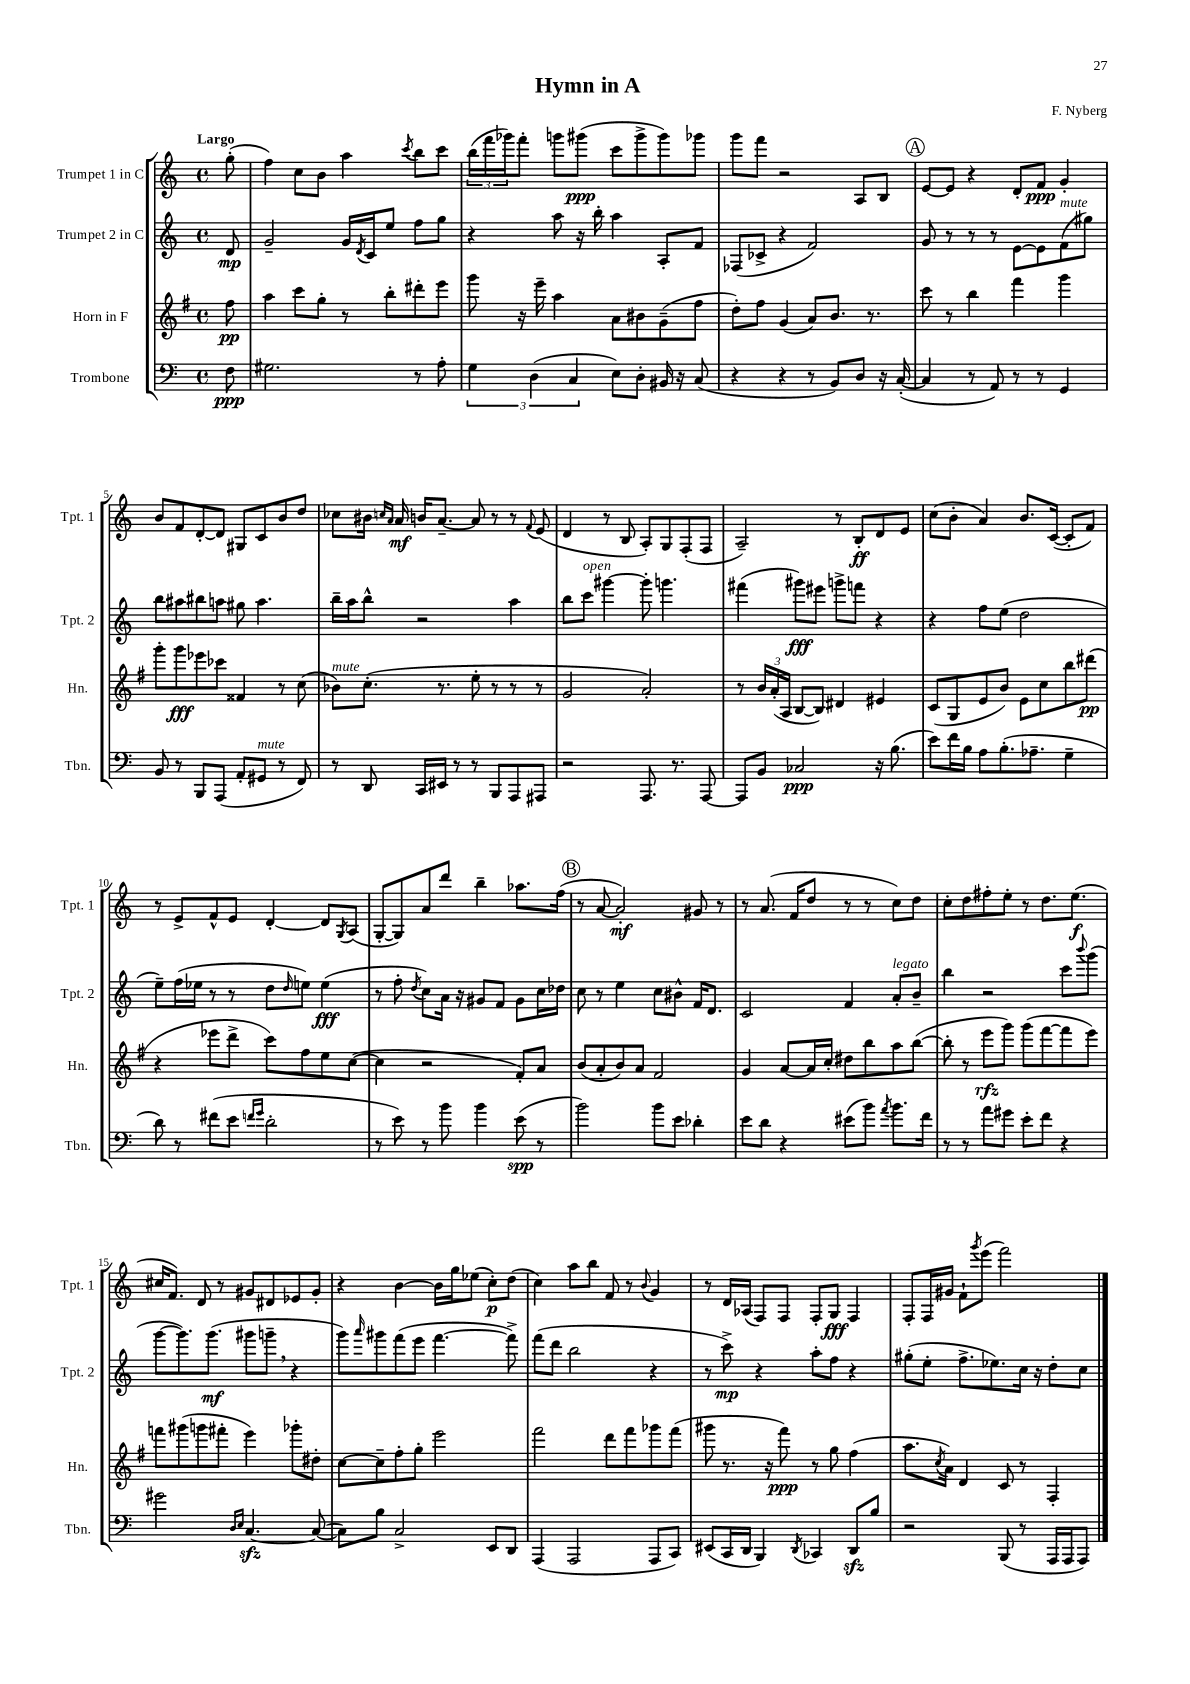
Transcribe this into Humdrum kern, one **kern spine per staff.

**kern	**kern	**kern	**kern
*staff4	*staff3	*staff2	*staff1
*clefF4	*clefG2	*clefG2	*clefG2
*k[]	*k[f#]	*k[]	*k[]
*M4/4	*M4/4	*M4/4	*M4/4
*met(c)	*met(c)	*met(c)	*met(c)
8F\	8ff#\	8d/	(8gg'\
=	=	=	=
2.G#\	4aa\	2g~/	4ff\)
.	8ccc\L	.	8cc\L
.	8gg'\J	.	8b\J
.	8r	16g/LL	4aa\
.	.	8qd/	.
.	.	16c/J	.
.	8bb'\L	8ee/J	.
.	.	.	8qccc/
8r	8ddd#'\	8ff\L	8bb\L
8A'\	8eee\J	8gg\J	8ccc\J
=	=	=	=
6G\	8ggg\	4r	(24bb\LL
.	.	.	24fff\
.	.	.	24ggg-\J)
.	16r	.	8fff'\J
(6D\	.	.	.
.	16eee~\	.	.
.	4aa\	8aa\	8ggg\L
6C/	.	.	.
.	.	16r	(8ggg#\J
.	.	16bb'\	.
8E\L)	8a\L	4aa\	8ccc\L
8D'\J	8b#\	.	8ggg#^\
16BB#/	(8g~\	8A'/L	8ggg#\)
16r	.	.	.
(8C/	8ff#\J	8f/J	8ggg-\J
=	=	=	=
4r	8dd'\L)	(8F-/L	8ggg\L
.	8ff#\J	8c-^/J	8fff\J
4r	(4g/	4r	2r
8r	8a/L)	2f/)	.
8BB/L)	8.b/J	.	.
8D/J	.	.	8A/L
.	8.r	.	.
16r	.	.	8B/J
([16C'/	.	.	.
=	=	=	=
4C/]	8ccc\	8g/	[8e/L
.	8r	8r	8e/]J
8r	4bb\	8r	4r
8AA/)	.	8r	.
8r	4fff#\	[8e\L	8d'/L
8r	.	8e\]	8f/J
4GG/	4ggg\	(8f\	4g'/
.	.	8gg#\J)	.
=	=	=	=
8BB/	8ggg'\L	8bb\L	8b/L
8r	8ggg\	8aa#\	8f/
8BBB/L	8eee-\	8bb#\	[8d'/
(8AAA/J	8ccc-\J	8aa\J	8d/]J
8AA'/L	4f##/	8gg#\	8G#/L
8GG#/J	.	4.aa\	8c/
8r	8r	.	8b/
8FF/)	(8cc\	.	8dd/J
=	=	=	=
8r	8b-\L)	16bb~\LL	8cc-\L
.	.	16aa\J	.
8DD/	(8.cc'\J	8bb^^\J	16b#\Jk
.	.	.	16qqcc/LL
.	.	.	16qqa/JJ
.	.	.	16a/
16CC/LL	.	2r	16b/LK
16EE#/JJ	8.r	.	[8.a~/J
8r	.	.	.
8r	8ee'\	.	8a/]
8BBB/L	8r	.	8r
8AAA/	8r	4aa\	8r
.	.	.	8qqf/
8AAA#/J	8r	.	(8e/
=	=	=	=
2r	2g/	8bb\L	4d/
.	.	8ccc\J	.
.	.	[4ggg#\	8r
.	.	.	8B/
8.AAA/	2a'/)	8ggg#'\]	8A'/L)
.	.	4.ggg\	8G/
8.r	.	.	.
.	.	.	(8F'/
[8AAA/	.	.	8F/J
=	=	=	=
8AAA/]L	8r	(4fff#\	2A~/)
8BB/J	24b/LL	.	.
.	(24a'/	.	.
.	24A/JJ	.	.
2C-/	[8B/L	8ggg#\L)	.
.	8B/]J)	8eee#\J	.
.	4d#/	8ggg^\L	8r
.	.	8fff\J	8B'/L
16r	4e#/	4r	8d/
(8.B\	.	.	.
.	.	.	8e/J
=	=	=	=
8e\L)	(8c/L	4r	(8cc\L
16f\L	8G/	.	8b'\J
16B\JJ	.	.	.
8A\L	8e/	8ff\L	4a/)
(8.B'\	8b/J)	(8ee\J	.
.	8e\L	2dd\	8.b/L
8.A-~\J	.	.	.
.	8cc\	.	.
.	.	.	([16c/Jk
4G~\	8bb\	.	8c'/]L
.	(8ddd#\J	.	8f/J)
=	=	=	=
8d\)	4r	8ee~\L)	8r
8r	.	(16ff\L	8e^/L
.	.	16ee-\JJ	.
(8f#\L	8eee-\L	8r	8f^^/
8e\J	8ddd^\J	8r	8e/J
16qqf/LL	.	.	.
16qqg/JJ	.	.	.
2d'\	8ccc\L)	8dd\L	[4d'/
.	.	16qqdd/	.
.	8ff#\	8ee\J)	.
.	8ee\	(4ee\	8d/]L
.	.	.	8qG/
.	([8cc\J	.	(8A/J
=	=	=	=
8r	4cc\]	8r	[8G'/L
8e\)	.	8ff'\	8G/])
.	.	8qdd/	.
8r	2r	8cc\L)	8a/
8b\	.	16a\Jk	8ddd/J
.	.	16r	.
4b\	.	8g#/L	4bb~\
.	.	8f/J	.
(8e\	8f#'/L)	8g#\L	8.aa-\L
8r	8a/J	16cc\L	.
.	.	16dd-\JJ	(16ff\Jk
=	=	=	=
2b\)	(8b/L	8cc\	8r
.	8a'/	8r	[8a/
.	8b/)	4ee\	2a'/])
.	8a/J	.	.
8b\L	2f#/	8cc\L	.
8e\J	.	8b#^^\J	.
4d-'\	.	16f/LK	8g#/
.	.	8.d/J	.
.	.	.	8r
=	=	=	=
8e\L	4g/	2c/	8r
8d\J	.	.	(8.a/
4r	[8a/L	.	.
.	.	.	16f/LK
.	16a/]L	.	8dd/J
.	16cc'/JJ	.	.
(8e#\L	8dd#\L	4f/	8r
8b\J)	8bb\	.	8r
8qa/	.	.	.
8.b\L	8aa\	8a'/L	8cc\L)
.	([8bb\J	8b~/J	8dd\J
16f\Jk	.	.	.
=	=	=	=
8r	8bb'\]	4bb\	8cc'\L
8r	8r	.	8dd\
8a\L	8eee\L	2r	8ff#'\
8g#\J	8ggg\J)	.	8ee'\J
8e'\L	(8ggg\L	.	8r
8f\J	[8fff#\	.	8.dd\L
4r	8fff#\]	8ccc\L	.
.	.	.	(8.ee\J
.	.	8qqbbb/	.
.	8eee\J)	(8ggg\J	.
=	=	=	=
2g#\	8fff\L	[8ggg\L	16cc#/LK
.	.	.	8.f/J)
.	(8ggg#\	8.ggg\])	.
.	8ggg\	.	8d/
.	.	(8.ggg\J	.
.	8fff#'\J	.	8r
16qqD/LL	.	.	.
16qqE/JJ	.	.	.
[4.C/	4eee\)	8ggg#\L	8g#/L
.	.	8ggg~\J	8d#/
.	8ggg-'\L	4r	8e-/
(8C/_	8dd#'\J	.	8g#'/J
=	=	=	=
8C\]L)	[8cc\L	8ggg\L)	4r
.	.	16qqaaa/	.
8B\J	8cc~\]	8ggg#\	.
2C^/	8ff#'\	(8fff\	[4b\
.	8gg'\J	8eee\J	.
.	2eee\	[4.fff\	16b\]LL
.	.	.	16gg\J
.	.	.	(8ee-\J
8EE/L	.	.	8cc'\L)
8DD/J	.	8fff^\])	(8dd\J
=	=	=	=
(4AAA/	2fff#\	(8fff\L	4cc\)
.	.	8ddd\J	.
2AAA/	.	2bb\	8aa\L
.	.	.	8bb\J
.	8ddd\L	.	8f/
.	8fff#\	.	8r
.	.	.	8qqb/
8AAA/L	8ggg-\	4r	4g/
8CC/J)	(8fff#\J	.	.
=	=	=	=
(8EE#/L	8ggg#\	8r	8r
16CC/L	8.r	8ccc^\)	16d/LL
16DD/JJ	.	.	(16A-/JJ
4BBB/)	.	4r	8F/L)
.	16r	.	.
.	8fff#\)	.	8F/J
8qDD/	.	.	.
4CC-/	8r	8aa'\L	8F'/L
.	8gg\	8ff\J	8G/J
8DD/L	(4ff#\	4r	4F/
8B/J	.	.	.
=	=	=	=
2r	8.aa\L	(8gg#'\L	8F'/L
.	.	8ee'\J	16F/L
.	8qcc/	.	.
.	16a\Jk)	.	16g#/JJ
.	4d/	8.ff^\L	8f`\L
.	.	.	8qggg/
.	.	.	(8eee\J
.	.	8.ee-\)	.
(8BBB/	8c/	.	2fff\)
8r	8r	16cc\Jk	.
.	.	16r	.
16AAA/LL	4F#'/	8dd'\L	.
16AAA/J	.	.	.
8AAA/J)	.	8cc\J	.
==	==	==	==
*-	*-	*-	*-
